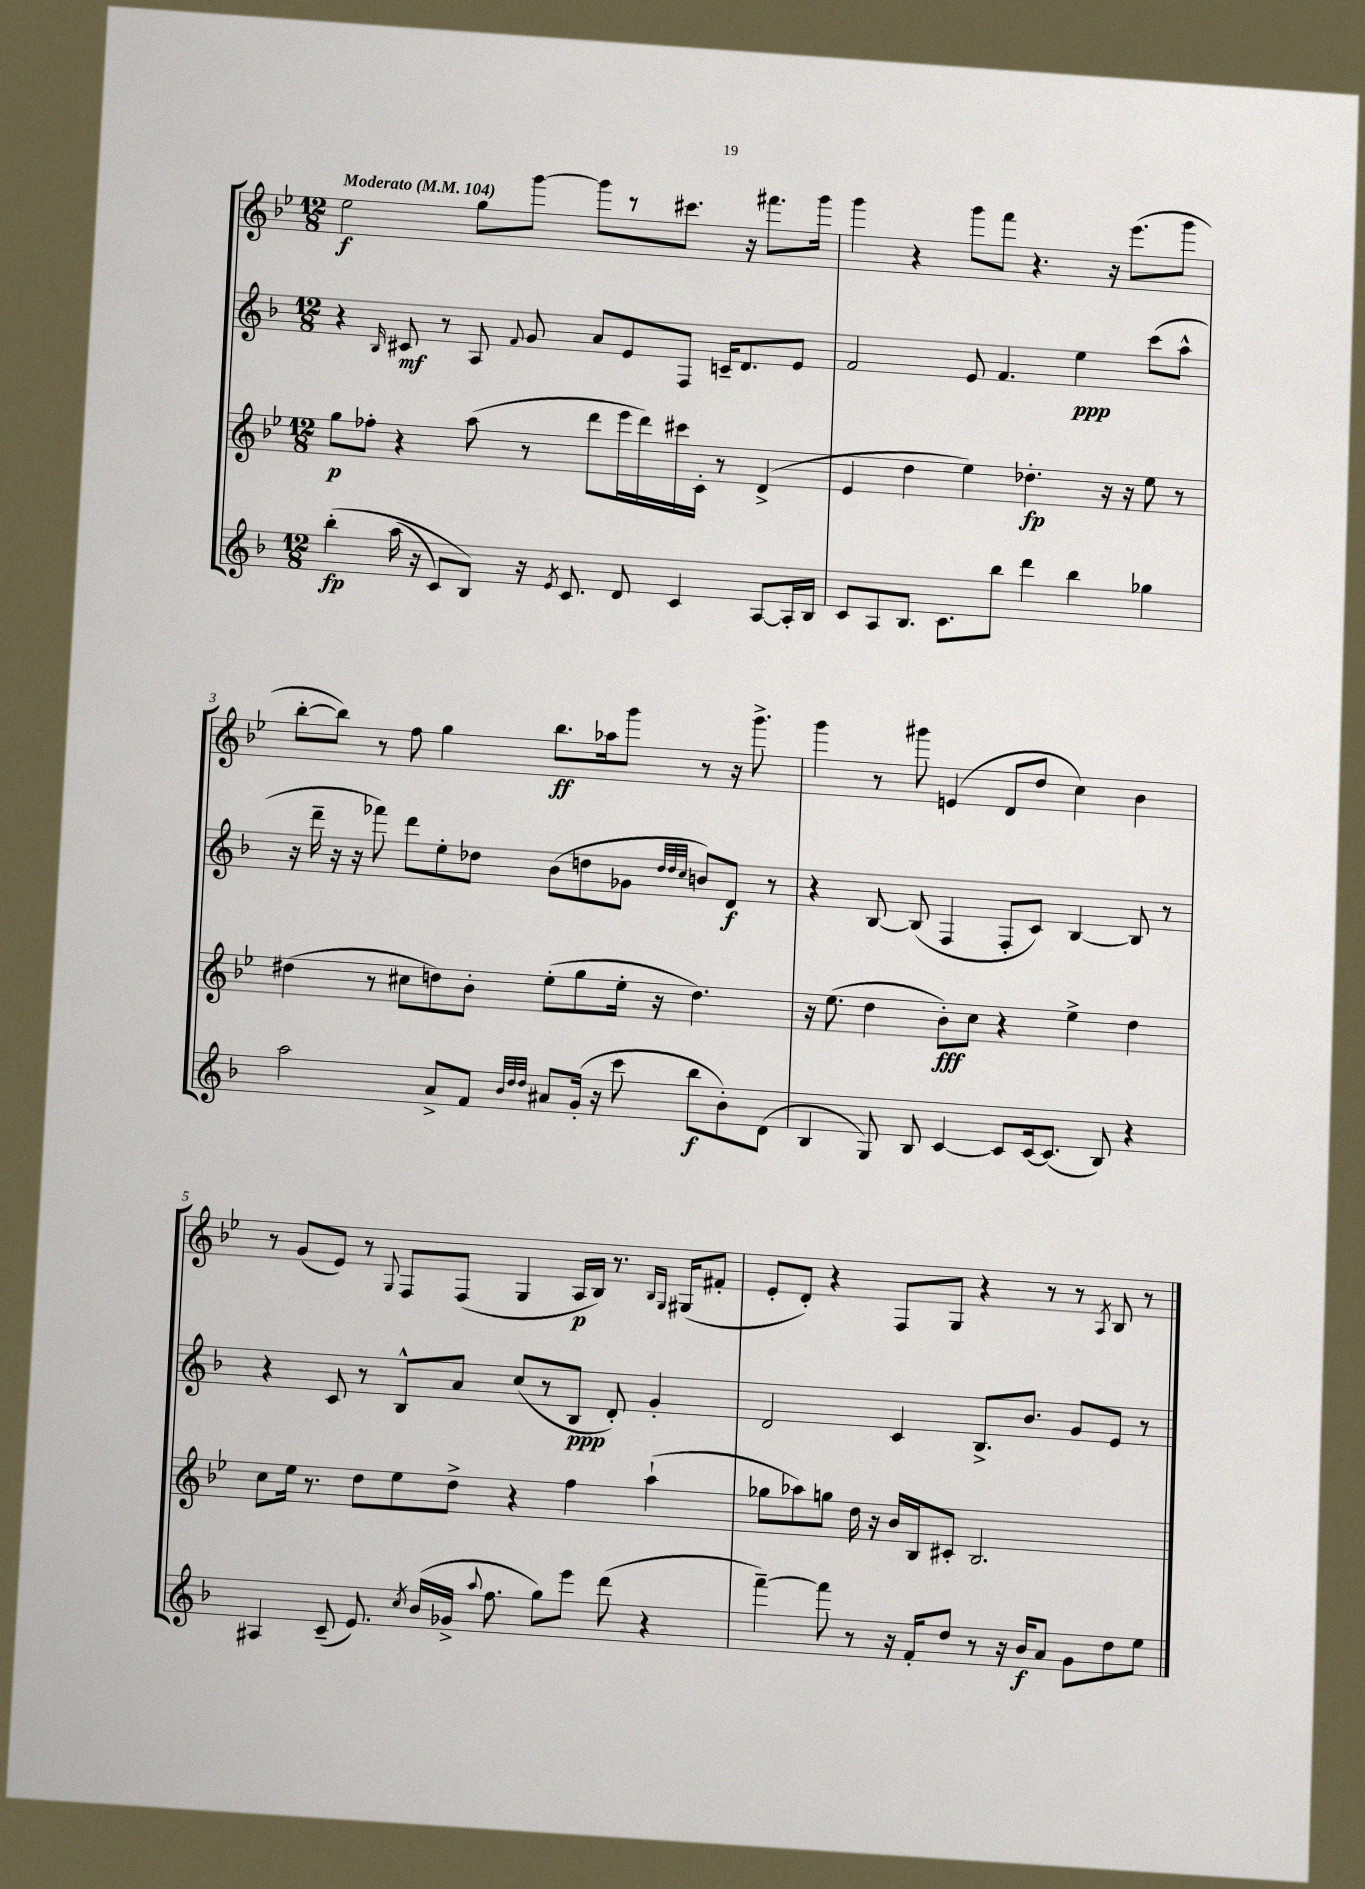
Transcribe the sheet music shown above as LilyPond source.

<<
\new StaffGroup <<
\new Staff = "s0" {
    \clef treble \key bes \major \numericTimeSignature \time 12/8 \tempo "Moderato" 4 = 104
    \autoBeamOff ees''2\f g''8[ g'''8]~ g'''8[ r8 cis'''8.] r16 fis'''8.[ g'''16] |
    g'''4 r4 g'''8[ f'''8] r4. r16 ees'''8.[( g'''8] |
    bes''8[~-. bes''8]) r8 f''8 g''4 bes''8.[\ff aes''16 g'''8] r8 r16 g'''8.-> |
    g'''4 r8 gis'''8 e'4( d'8[ d''8] c''4) bes'4 |
    r8 g'8[( ees'8]) r8 \appoggiatura { g8 } f8[ f8]( g4 a16[\p bes16]) r8. \grace { bes16[ g16] } gis16[( fis'8]-. |
    ees'8[-. d'8]-.) r4 f8[ g8] r4 r8 r8 \acciaccatura { a8 } bes8 r8 \bar "|." |
}
\new Staff = "s1" {
    \clef treble \key f \major \numericTimeSignature \time 12/8
    \autoBeamOff r4 \grace { bes16 } cis'8\mf r8 a8 \appoggiatura { f'8 } g'8 a'8[ e'8 f8] c'16[-- d'8. e'8] |
    f'2 e'8 f'4. e''4\ppp c'''8[( a''8]-^ |
    r16 d'''16-- r16 r16 fes'''8) d'''8[ e''8-. des''8] bes'8[( d''8 ges'8] \grace { d''32[ d''32 c''32] } b'8[) d'8]\f r8 |
    r4 bes8~ bes8( f4 f8[-. c'8]) bes4~ bes8 r8 |
    r4 c'8 r8 bes8[-^ a'8] c''8[( r8 bes8]\ppp d'8-.) g'4-. |
    d'2 c'4 bes8.[-> bes'8.] g'8[ e'8] r8 \bar "|." |
}
\new Staff = "s2" {
    \clef treble \key bes \major \numericTimeSignature \time 12/8
    \autoBeamOff g''8[\p fes''8]-. r4 a''8( r8 d'''8[ ees'''16 d'''16) cis'''16 c'16]-. r8 d'4->( |
    ees'4 d''4 ees''4) des''4.-.\fp r16 r16 ees''8 r8 |
    dis''4( r8 cis''8[ d''8) bes'8]-. ees''8[-.( g''8 ees''16]-. r16 d''4.) |
    r16 ees''8.( d''4 bes'8[-.\fff) c''8] r4 ees''4-> d''4 |
    c''8[ ees''16] r8. d''8[ ees''8 d''8]-> r4 f''4 a''4-!( |
    ges''8[ aes''8) g''8] d''16 r16 bes'16[ bes16 cis'8]-. bes2. \bar "|." |
}
\new Staff = "s3" {
    \clef treble \key f \major \numericTimeSignature \time 12/8
    \autoBeamOff bes''4-.\fp\( a''16( r16 c'8[) bes8]\) r16 \acciaccatura { e'8 } c'8. d'8 c'4 a8[~ a16-. bes16] |
    c'8[ a8 bes8.] c'8.[ bes''8] d'''4 bes''4 ges''4 |
    a''2 a'8[-> f'8] \grace { bes'32[ d''32 d''32] } ais'8[ g'16]-.( r16 c'''8 bes''8[\f bes'8-.) d'8]( |
    bes4 g8) bes8 c'4~ c'8[ c'16~ c'8.]( bes8) r4 |
    ais4 c'8--( e'8.) \acciaccatura { c''8 } bes'16[( ges'16]-> \appoggiatura { a''8 } f''8. g''8[) e'''8] d'''8( r4 |
    f'''4~--) f'''8 r8 r16 f'16[-. d''8] r8 r16 bes'16[\f a'8] g'8[ d''8 e''8] \bar "|." |
}
>>
>>
